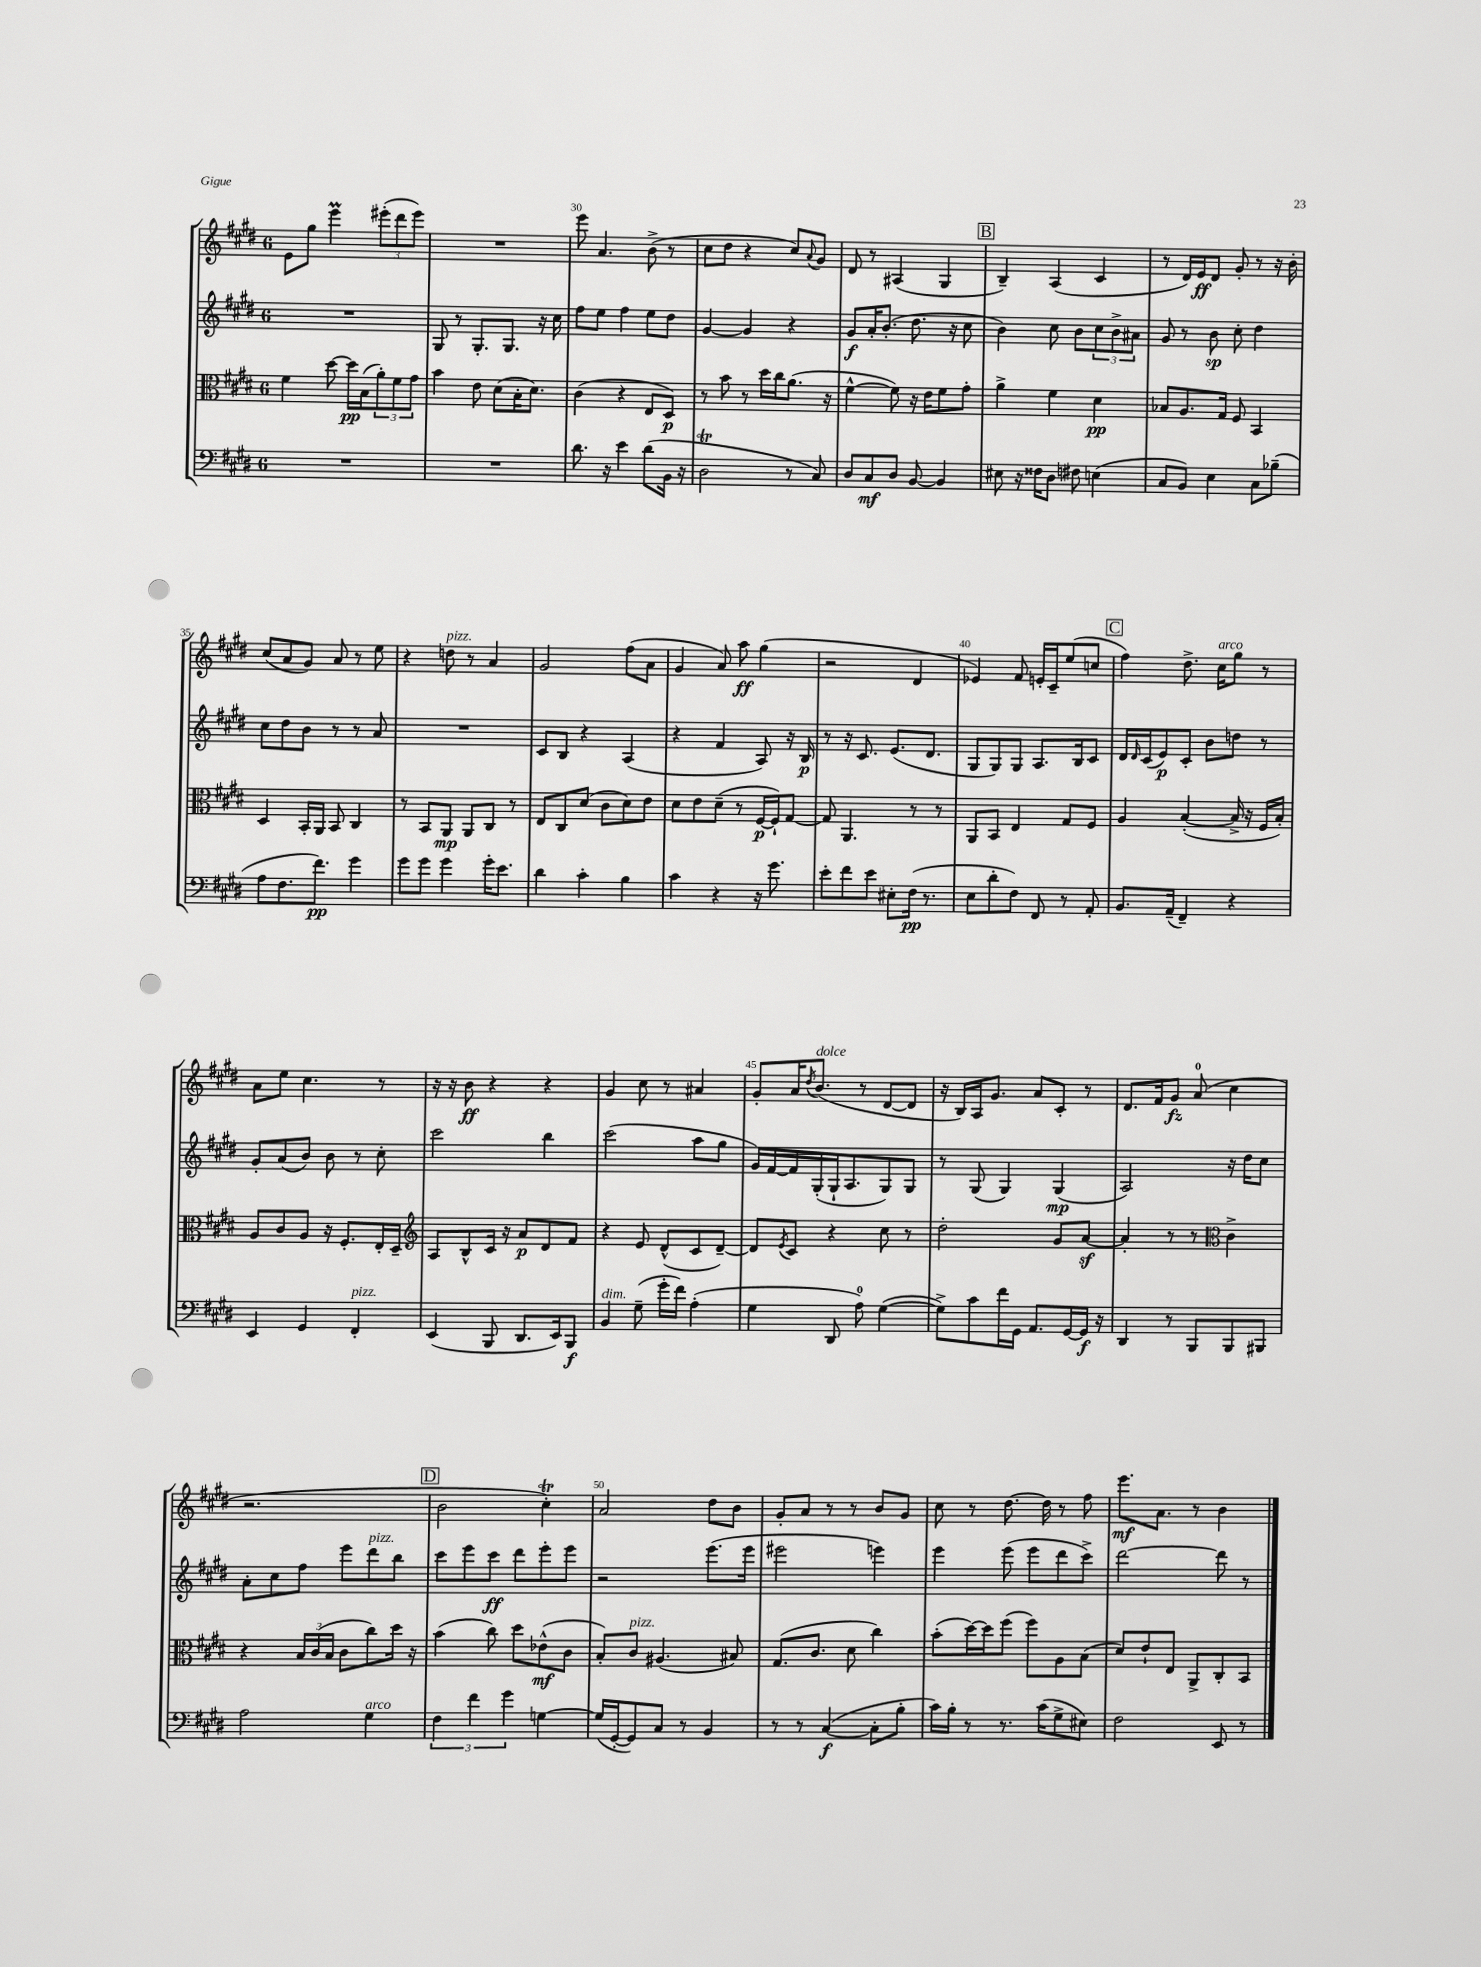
<<
\new StaffGroup <<
\new Staff = "s0" {
    \clef treble \key e \major \once \override Staff.TimeSignature.style = #'single-digit \time 6/8
    e'8 gis''8 e'''4\prall \tuplet 3/2 { eis'''8-.( dis'''8 eis'''8) } |
    R2. |
    e'''8 a'4. b'8->( r8 |
    cis''8 dis''8 r4 cis''8) \appoggiatura { a'8 } gis'8 |
    dis'8 r8 ais4( gis4 |
    \mark \markup { \box "B" } b4--) a4( cis'4 |
    r8 dis'16) e'16\ff dis'8 gis'8-. r8 r16 b'16-. |
    cis''8( a'8 gis'8) a'8 r8 e''8 |
    r4 d''8^\markup { \italic "pizz." } r8 a'4 |
    gis'2 fis''8( a'8 |
    gis'4 a'8) a''8\ff gis''4( |
    r2 dis'4 |
    ees'4) fis'8 e'16-. cis'16-- e''8( c''8 |
    \mark \markup { \box "C" } fis''4) dis''8.-> cis''16^\markup { \italic "arco" } gis''8 r8 |
    a'8 e''8 cis''4. r8 |
    r16 r16 b'8\ff r4 r4 |
    gis'4 cis''8 r8 ais'4 |
    gis'8-. a'16 \acciaccatura { dis''8 } b'8.^\markup { \italic "dolce" }( r8 dis'8~ dis'8 |
    r16 b16) a16 gis'8. a'8 cis'8-. r8 |
    dis'8. fis'16 gis'8\fz a'8-0( cis''4 |
    r2. |
    \mark \markup { \box "D" } b'2 cis''4-.\trill) |
    a'2 dis''8 b'8 |
    gis'8-. a'8 r8 r8 b'8 gis'8 |
    cis''8 r8 dis''8.~ dis''16 r8 fis''8 |
    e'''8.\mf a'8. r8 b'4 \bar "|." |
}
\new Staff = "s1" {
    \clef treble \key e \major \once \override Staff.TimeSignature.style = #'single-digit \time 6/8
    R2. |
    gis8 r8 gis8.-. gis8. r16 cis''16 |
    fis''8 e''8 fis''4 e''8 dis''8 |
    gis'4~ gis'4 r4 |
    gis'8\f a'16-. b'8.-.( dis''8. r16 cis''8 |
    \mark \markup { \box "B" } b'4) cis''8 b'8 \tuplet 3/2 { cis''8 b'8-> ais'8 } |
    gis'8 r8 b'8\sp cis''8-. dis''4 |
    cis''8 dis''8 b'8 r8 r8 a'8 |
    R2. |
    cis'8 b8 r4 a4( |
    r4 fis'4 a8) r16 b16\p |
    r8 r16 cis'8. e'8.( dis'8. |
    gis8 gis8) gis8 a8. b16 cis'8 |
    \mark \markup { \box "C" } dis'16 \grace { dis'16 } cis'16( e'8\p) cis'8-. b'8 d''8 r8 |
    gis'8-. a'8( b'8) b'8 r8 cis''8-. |
    cis'''2 b''4 |
    cis'''2( a''8 gis''8 |
    gis'16) fis'16~ fis'16 gis16-.( gis16-! a8. gis8) gis8 |
    r8 gis8( gis4) gis4\mp( |
    a2) r16 dis''16 cis''8 |
    a'8-. cis''8 fis''8 e'''8 dis'''8^\markup { \italic "pizz." } b''8 |
    \mark \markup { \box "D" } cis'''8 e'''8 cis'''8\ff dis'''8 e'''8-. e'''8 |
    r2 e'''8.( e'''16 |
    eis'''2 e'''4) |
    e'''4 e'''8( e'''8 dis'''8 cis'''8->) |
    dis'''2~ dis'''8 r8 \bar "|." |
}
\new Staff = "s2" {
    \clef alto \key e \major \once \override Staff.TimeSignature.style = #'single-digit \time 6/8
    fis'4 dis''8~ dis''16\pp b16( \tuplet 3/2 { a'8-.) fis'8 gis'8 } |
    b'4 e'8 dis'8( b16-. dis'8.) |
    cis'4( r4 e8 dis8\p) |
    r8 b'8 r8 dis''16 cis''16 a'8.( r16 |
    fis'4~-^ fis'8) r16 e'16 fis'8 gis'8-. |
    \mark \markup { \box "B" } a'4-> fis'4 dis'4\pp |
    bes8 a8. gis16 fis8 b,4 |
    dis4 b,16-. a,16 b,8 cis4 |
    r8 b,8 a,8\mp a,8 cis8 r8 |
    e8 cis8 dis'8( cis'8 dis'8) e'8 |
    dis'8 e'8 dis'8--( r8 fis16~\p fis16-!) gis8~ |
    gis8 a,4. r8 r8 |
    a,8 b,8 e4 gis8 fis8 |
    \mark \markup { \box "C" } a4 b4~-.( b16-> r16 fis16 b16-.) |
    a8 cis'8 a8 r16 fis8.-. e16-. dis16-- |
    \clef treble a8 b8-^ cis'16 r16 a'8\p dis'8 fis'8 |
    r4 e'8 dis'8-^( cis'8 dis'8~--) |
    dis'8 \acciaccatura { e'8 } cis'8 r4 cis''8 r8 |
    dis''2-. gis'8 a'8~\sf |
    a'4-. r8 r8 \clef alto cis'4-> |
    r4 \tuplet 3/2 { b16 cis'16( b16 } cis'8 cis''8) dis''16 r16 |
    \mark \markup { \box "D" } b'4( cis''8) dis''8 ees'8-^\mf( cis'8 |
    b8-.) cis'8^\markup { \italic "pizz." } ais4.( bis8) |
    gis8.( cis'8. dis'8 cis''4) |
    b'8-.( dis''16~) dis''16 fis''8( fis''8) a8 b8( |
    dis'8) e'8-! e8 a,8-> cis8-. b,8 \bar "|." |
}
\new Staff = "s3" {
    \clef bass \key e \major \once \override Staff.TimeSignature.style = #'single-digit \time 6/8
    R2. |
    R2. |
    dis'8. r16 e'4 dis'8( b,16 r16 |
    dis2\trill r8 cis8) |
    dis8 cis8\mf dis8 b,8~ b,4 |
    \mark \markup { \box "B" } eis8 r16 fisis16 dis8 fis8 e4( |
    cis8 b,8) e4 cis8 bes8--( |
    a8 fis8. fis'8.\pp) gis'4 |
    gis'8 gis'8 gis'4 gis'16-. e'8. |
    dis'4 cis'4-. b4 |
    cis'4 r4 r16 gis'8. |
    e'8-. fis'8 e'8 eis8-. fis16\pp( r8. |
    e8 dis'8-. fis8) fis,8 r8 a,8-. |
    \mark \markup { \box "C" } b,8. a,16--( fis,4--) r4 |
    e,4 gis,4 fis,4-.^\markup { \italic "pizz." } |
    e,4( b,,8 dis,8. e,16) b,,8\f |
    b,4^\markup { \italic "dim." } gis8--( gis'16-. fis'16) a4-.( |
    gis4 dis,8 a8-0) gis4~( |
    gis8->) cis'8 fis'16 gis,16 a,8. gis,16~ gis,16\f r16 |
    dis,4 r8 b,,8 b,,8 bis,,8 |
    a2 gis4^\markup { \italic "arco" } |
    \mark \markup { \box "D" } \tuplet 3/2 { fis4 fis'4 gis'4 } g4~ |
    g16( gis,16~-. gis,8) cis8 r8 b,4 |
    r8 r8 cis4~\f( cis8-. b8-. |
    cis'16) b16-. r8 r8. cis'16( gis8-> eis8) |
    fis2 e,8 r8 \bar "|." |
}
>>
>>
\layout { \context { \Score currentBarNumber = #28 \override BarNumber.break-visibility = ##(#f #t #t) barNumberVisibility = #(every-nth-bar-number-visible 5) } }
